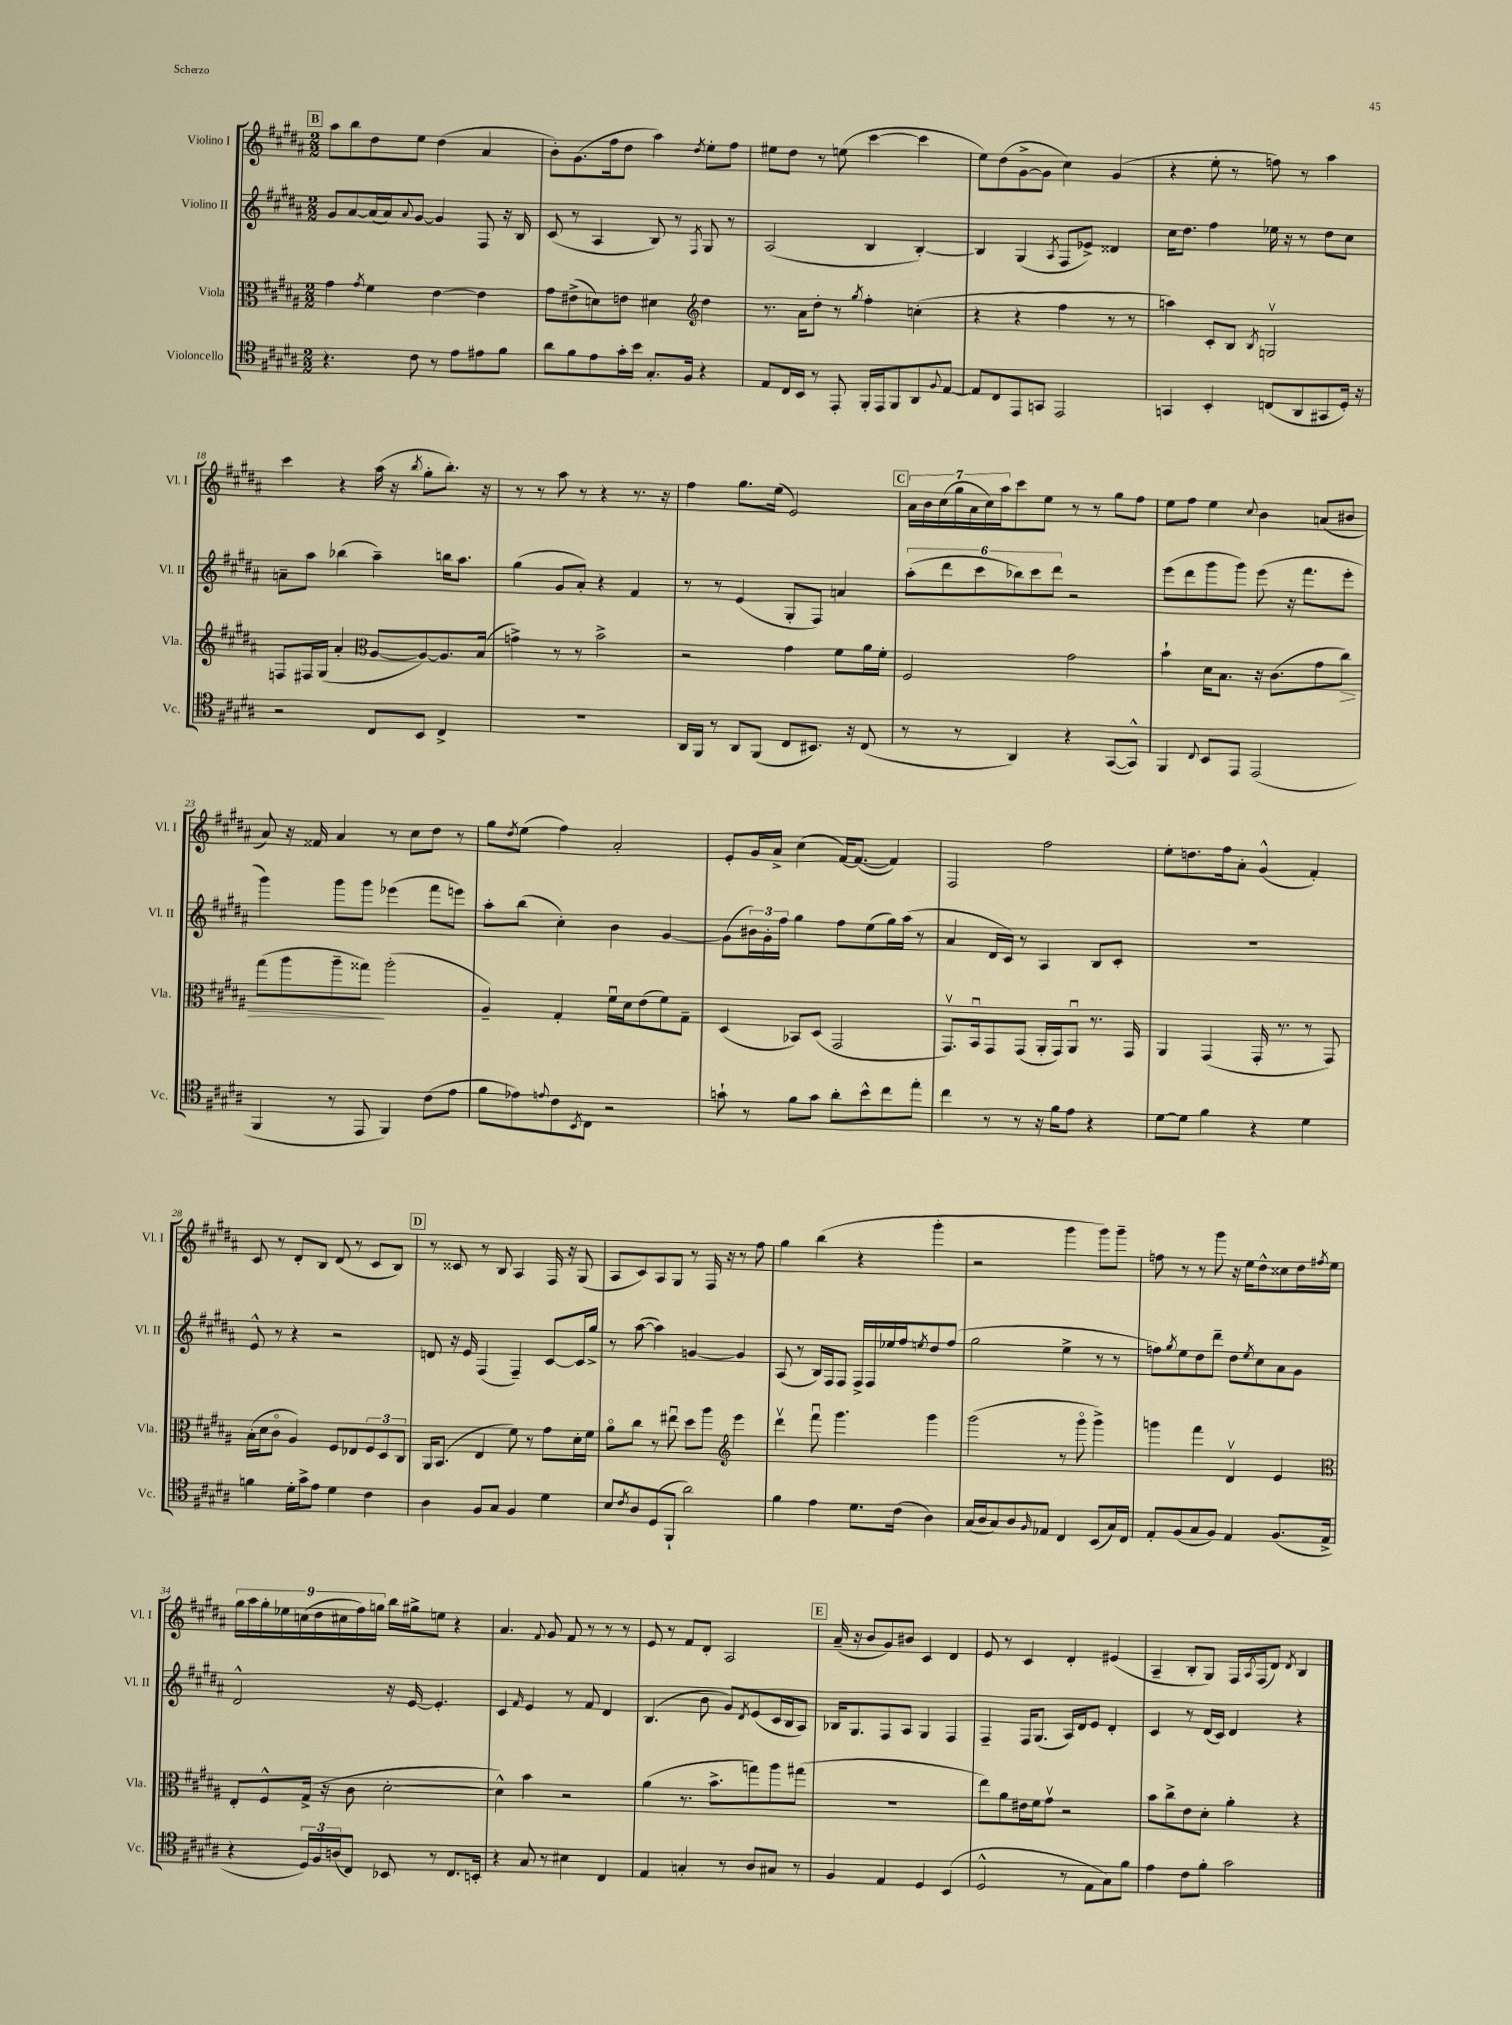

**kern	**kern	**kern	**kern
*staff4	*staff3	*staff2	*staff1
*clefC4	*clefC3	*clefG2	*clefG2
*k[f#c#g#d#a#]	*k[f#c#g#d#a#]	*k[f#c#g#d#a#]	*k[f#c#g#d#a#]
*M2/2	*M2/2	*M2/2	*M2/2
4.r	4g#	8g#	8aa#
.	.	[8a#	8bb
.	8qg#	.	.
.	4f#	(16a#]	8dd#
.	.	16a#)	.
.	.	8qqa#	.
8c#	.	[8g#	8ee
8r	[4e	4g#]	(4dd#
8e	.	.	.
8e#	4e]	8F#	4a#
8f#	.	16r	.
.	.	16B	.
=	=	=	=
8a#	8g#	(8c#	8b')
8f#	(8e#^	8r	(8.g#
8e	8d)	4A#	.
.	.	.	16ff#
16g#'	8e	.	8dd#
16b	.	.	.
8.G#'	4d#	8B)	4aa#)
.	.	8r	.
16F#	.	.	.
*	*clefG2	*	*
.	.	8qF#	8qdd#
4r	4dd#	8G#	8ee'
.	.	8r	8ff#
=	=	=	=
8E	8.r	(2A#	8ee#
16C#	.	.	8dd#
16BB	16a#	.	.
8r	8dd#'	.	8r
8EE'	8r	.	(8ee
.	8qgg#	.	.
16FF#'	4ff#'	4B	[4ccc#
16EE	.	.	.
8FF#	.	.	.
8AA#	(4cc'	[4B')	4ccc#]
8qqF#	.	.	.
[8E	.	.	.
=	=	=	=
8E]	4r	4B]	8ee)
8C#	.	.	(8dd#
8EE	4r	(4G#	[8g#^
8GG	.	.	8g#]
.	.	8qA#	.
2EE	4ff#	8F#	4cc#)
.	.	8e-^)	.
.	8r	4d##	(4g#
.	8r	.	.
=	=	=	=
4GG	4aa)	16cc#	4r
.	.	8.dd#	.
4BB'	8c#'	4ff#	8ee'
.	8B	.	8r
.	8qB	.	.
(8C	2Gv	16ee-	8ff)
.	.	16r	.
8AA#	.	8r	8r
8GG#	.	8dd#	4aa#
16D#')	.	8cc#	.
16r	.	.	.
=	=	=	=
2r	8F	8a~	4ccc#
.	16F#	8aa#	.
.	(16G#	.	.
.	4a#'	(4bb-	4r
*	*clefC3	*	*
8C#	[8A#	4aa#~)	(16aa#
.	.	.	16r
.	.	.	8qbb
8BB	8A#_)	.	8gg#'
4C#^	8.A#]	16bb	8.bb')
.	.	8.aa#	.
.	(16B	.	16r
=	=	=	=
1r	4g^)	(4gg#	8r
.	.	.	8r
.	8r	8g#	8aa#
.	8r	8a#')	8r
.	2b^	4r	4r
.	.	4f#	8.r
.	.	.	16r
=	=	=	=
16AA#	2r	8r	4ff#
16FF#	.	.	.
8r	.	8r	.
8AA#	.	(4e	8.gg#
(8FF#	.	.	.
.	.	.	(16ee
8C#	4g#	8G#'	2e)
8.BB#)	.	8F#)	.
.	8f#	4a	.
16r	.	.	.
(8C#	16a#	.	.
.	16f#'	.	.
=	=	=	=
8r	2F#	(12aa#'	28a#
.	.	.	28b
.	.	.	(28cc#
.	.	12ddd#	.
.	.	.	28gg#
8r	.	.	.
.	.	.	28a#
.	.	12ccc#	.
.	.	.	28cc#)
.	.	.	28aa#
4AA#)	.	12bb-)	8ccc#
.	.	12ccc#	.
.	.	.	8ee
.	.	12ddd#	.
4r	2g#	2r	8r
.	.	.	8r
([8GG#	.	.	8gg#
8GG#^^])	.	.	8ff#
=	=	=	=
4FF#	4b`	(8eee	8ee
.	.	8ddd#	8ff#
8qqC#	.	.	.
8BB	16d#	8ggg#	4ee
.	8.B	.	.
8EE	.	8ggg#)	.
.	.	.	8qqcc#
(2EE	16r	(8eee	4b
.	(8.c#	.	.
.	.	16r	.
.	.	8.fff#	.
.	8g#	.	(8a
.	8cc#)	8eee'	8b#
=	=	=	=
4FF#	(8gg#	4ggg#)	8a#)
.	8aa#	.	16r
.	.	.	16f##
8r	8aa#~	8ggg#	4a#
8EE	8gg##)	8ggg#	.
4FF#)	(2aa#'	(4eee-	8r
.	.	.	8cc#
(8c#	.	8fff#	8dd#
8e	.	8eee)	8r
=	=	=	=
8f#	4A#~)	8aa#'	8gg#
.	.	.	8qdd#
8e-)	.	(8bb	(8ee
8qqe	.	.	.
8c#	4G#'	4cc#')	4ff#)
8qBB	.	.	.
8C#	.	.	.
2r	16f#u	4b	2a#'
.	16d#	.	.
.	(8e	.	.
.	8f#)	[4g#	.
.	8G#~	.	.
=	=	=	=
8g`	(4D#	(8g#]	8e'
8r	.	24b#)	16g#
.	.	24g#'	.
.	.	.	16a#^
.	.	24ff#	.
8f#	8BB-)	4gg#	(4cc#
8g	(8D#	.	.
8a#'	2GG#	8ff#	[16f#)
.	.	.	(8.f#_
8b^^	.	(8ee	.
8cc#	.	16gg#)	4f#])
.	.	(16aa#	.
8ee'	.	8r	.
=	=	=	=
4cc#	8.GG#v)	4a#	2F#
.	16BBu	.	.
8r	8GG#	16d#	.
.	.	16c#)	.
8r	(8GG#	8r	.
16r	16AA#'	4A#	2ff#
16f#	16GG#)	.	.
8e	8AA#u	.	.
4r	8.r	8B	.
.	.	8c#'	.
.	16GG#	.	.
=	=	=	=
[8d#	4AA#	1r	8ee'
8d#]	.	.	8.dd
4f#	(4GG#	.	.
.	.	.	16ff#
.	.	.	8a#'
4r	16GG#'	.	(4g#^^
.	8.r	.	.
4d#	8r	.	4f#')
.	8GG#)	.	.
=	=	=	=
4f	(16B'	8e^^	8c#
.	16d#	.	.
.	8c#o	8r	8r
16d#'	4A#)	4r	8d#'
16g#^	.	.	.
8e	.	.	8B
4d#	8F#	2r	(8d#
.	8E-	.	8r
4c#	12F#	.	8c#
.	12D#	.	.
.	.	.	8B)
.	12C#	.	.
=	=	=	=
4A#	16AA#	8d	8r
.	(8.BB	.	.
.	.	16r	8c##
.	.	16e	.
8F#	4E	(4F#	8r
8G#	.	.	8B
4F#	8f#)	4F#~)	4A#
.	8r	.	.
4d#	8g#	[8c#	16F#
.	.	.	16r
.	16d#'	16c#]	(8G#
.	16f#	16gg#^	.
=	=	=	=
8B	8a#o	8r	8A#
8qc#	.	.	.
8A#	8cc#	([8aa#	8c#)
(8D#	8r	4aa#])	8A#
8FF#`	8ee#u	.	8G#
2a#)	8dd#	[4g	8r
.	8aa#	.	16F#
.	.	.	16r
*	*clefG2	*	*
.	4eee	4g]	8r
.	.	.	8ff#
=	=	=	=
4f#	4ddd#v	(8A#	4gg#
.	.	8r	.
4e	8fff#u	16B)	(4bb
.	.	16F#	.
.	4.ggg#	8F#	.
8.d#	.	16F#^	4r
.	.	16F#	.
.	.	16ee-	.
(16c#	.	16ff#	.
.	.	8qee	.
4A#)	4ggg#	8dd#	4ggg#'
.	.	(8ff#	.
=	=	=	=
(16G#	(2ggg#	2gg#	2r
16A#	.	.	.
8G#)	.	.	.
8A#	.	.	.
16qqF#	.	.	.
8E-	.	.	.
4C#	8r	4ee^	4ggg#
.	8ggg#o	.	.
(8BB	4ggg#^)	8r	8ggg#)
16G#)	.	8r	8ggg#~
16C#	.	.	.
=	=	=	=
8E'	4ggg	8ff)	8ff
.	.	8qgg#	.
(8F#	.	8ee	8r
8G#	4fff#	8dd#	8r
8F#)	.	8ddd#~	8ggg#
4E	4d#v	8dd#	16r
.	.	.	16ee
.	.	8qee	.
.	.	8cc#	8dd#^^
(8.F#	4e	8a#	8cc##
.	.	8g#	16dd#
.	.	.	8qff#
16E^	.	.	16ee
=	=	=	=
*	*clefC3	*	*
4r	8E'	2d#^^	18gg#
.	.	.	18aa#
.	.	.	18gg#'
.	8F#^^	.	.
.	.	.	18ee-
.	.	.	(18cc
24D#)	(16G#^	.	.
.	.	.	18dd#
24F#	.	.	.
.	16r	.	.
(24A	.	.	18cc#
8C#)	8c#	.	.
.	.	.	18ff#)
.	.	.	18gg
8BB-	[2d#'	16r	16bb
.	.	[16e	16gg#^
8r	.	4.e']	8ee
8.C#	.	.	4r
16BB'	.	.	.
=	=	=	=
4r	4d#^^])	4c#	4.a#
.	.	16qqf#	.
8G#	4b	4e	.
.	.	.	8qqf#
8r	.	.	8g#
4B#	2r	8r	8f#
.	.	8f#	8r
4C#	.	4d#	8r
.	.	.	8r
=	=	=	=
4E	(4a#	(4.B	8e
.	.	.	8r
4G'	8.r	.	8f#
.	.	8b	8d#'
.	8.b^	.	.
8r	.	8g#)	2A#
.	.	8qd#	.
8A#	8gg)	(8e	.
8G#	8aa#	16c#	.
.	.	16B	.
8r	(8gg#	8A#)	.
=	=	=	=
4F#	1r	16B-	(16a#~
.	.	8.G#	16r
.	.	.	8b
4E	.	8F#	8g#)
.	.	8A#	8b#
4D#	.	4G#	4c#
(4BB	.	4F#	4d#
=	=	=	=
2D#^^	8ee)	4F#~	8e
.	8a#	.	8r
.	16e#	16F#	4c#
.	16f#	(8.G#	.
.	8g#v	.	.
8r	2r	16A#)	4d#'
.	.	16d#	.
8E	.	8e	.
8G#)	.	4d#'	(4e#
8f#	.	.	.
=	=	=	=
4e	8b	4c#	4A#~
.	8cc#^	.	.
8c#	8e	8r	8B'
8f#'	8d#'	(16d#	8G#)
.	.	16c#)	.
2g#	4a#'	4d#	16F#
.	.	.	8qA#
.	.	.	(16F#
.	.	.	8d#)
.	.	.	8qd#
.	4r	4r	4B
==	==	==	==
*-	*-	*-	*-
